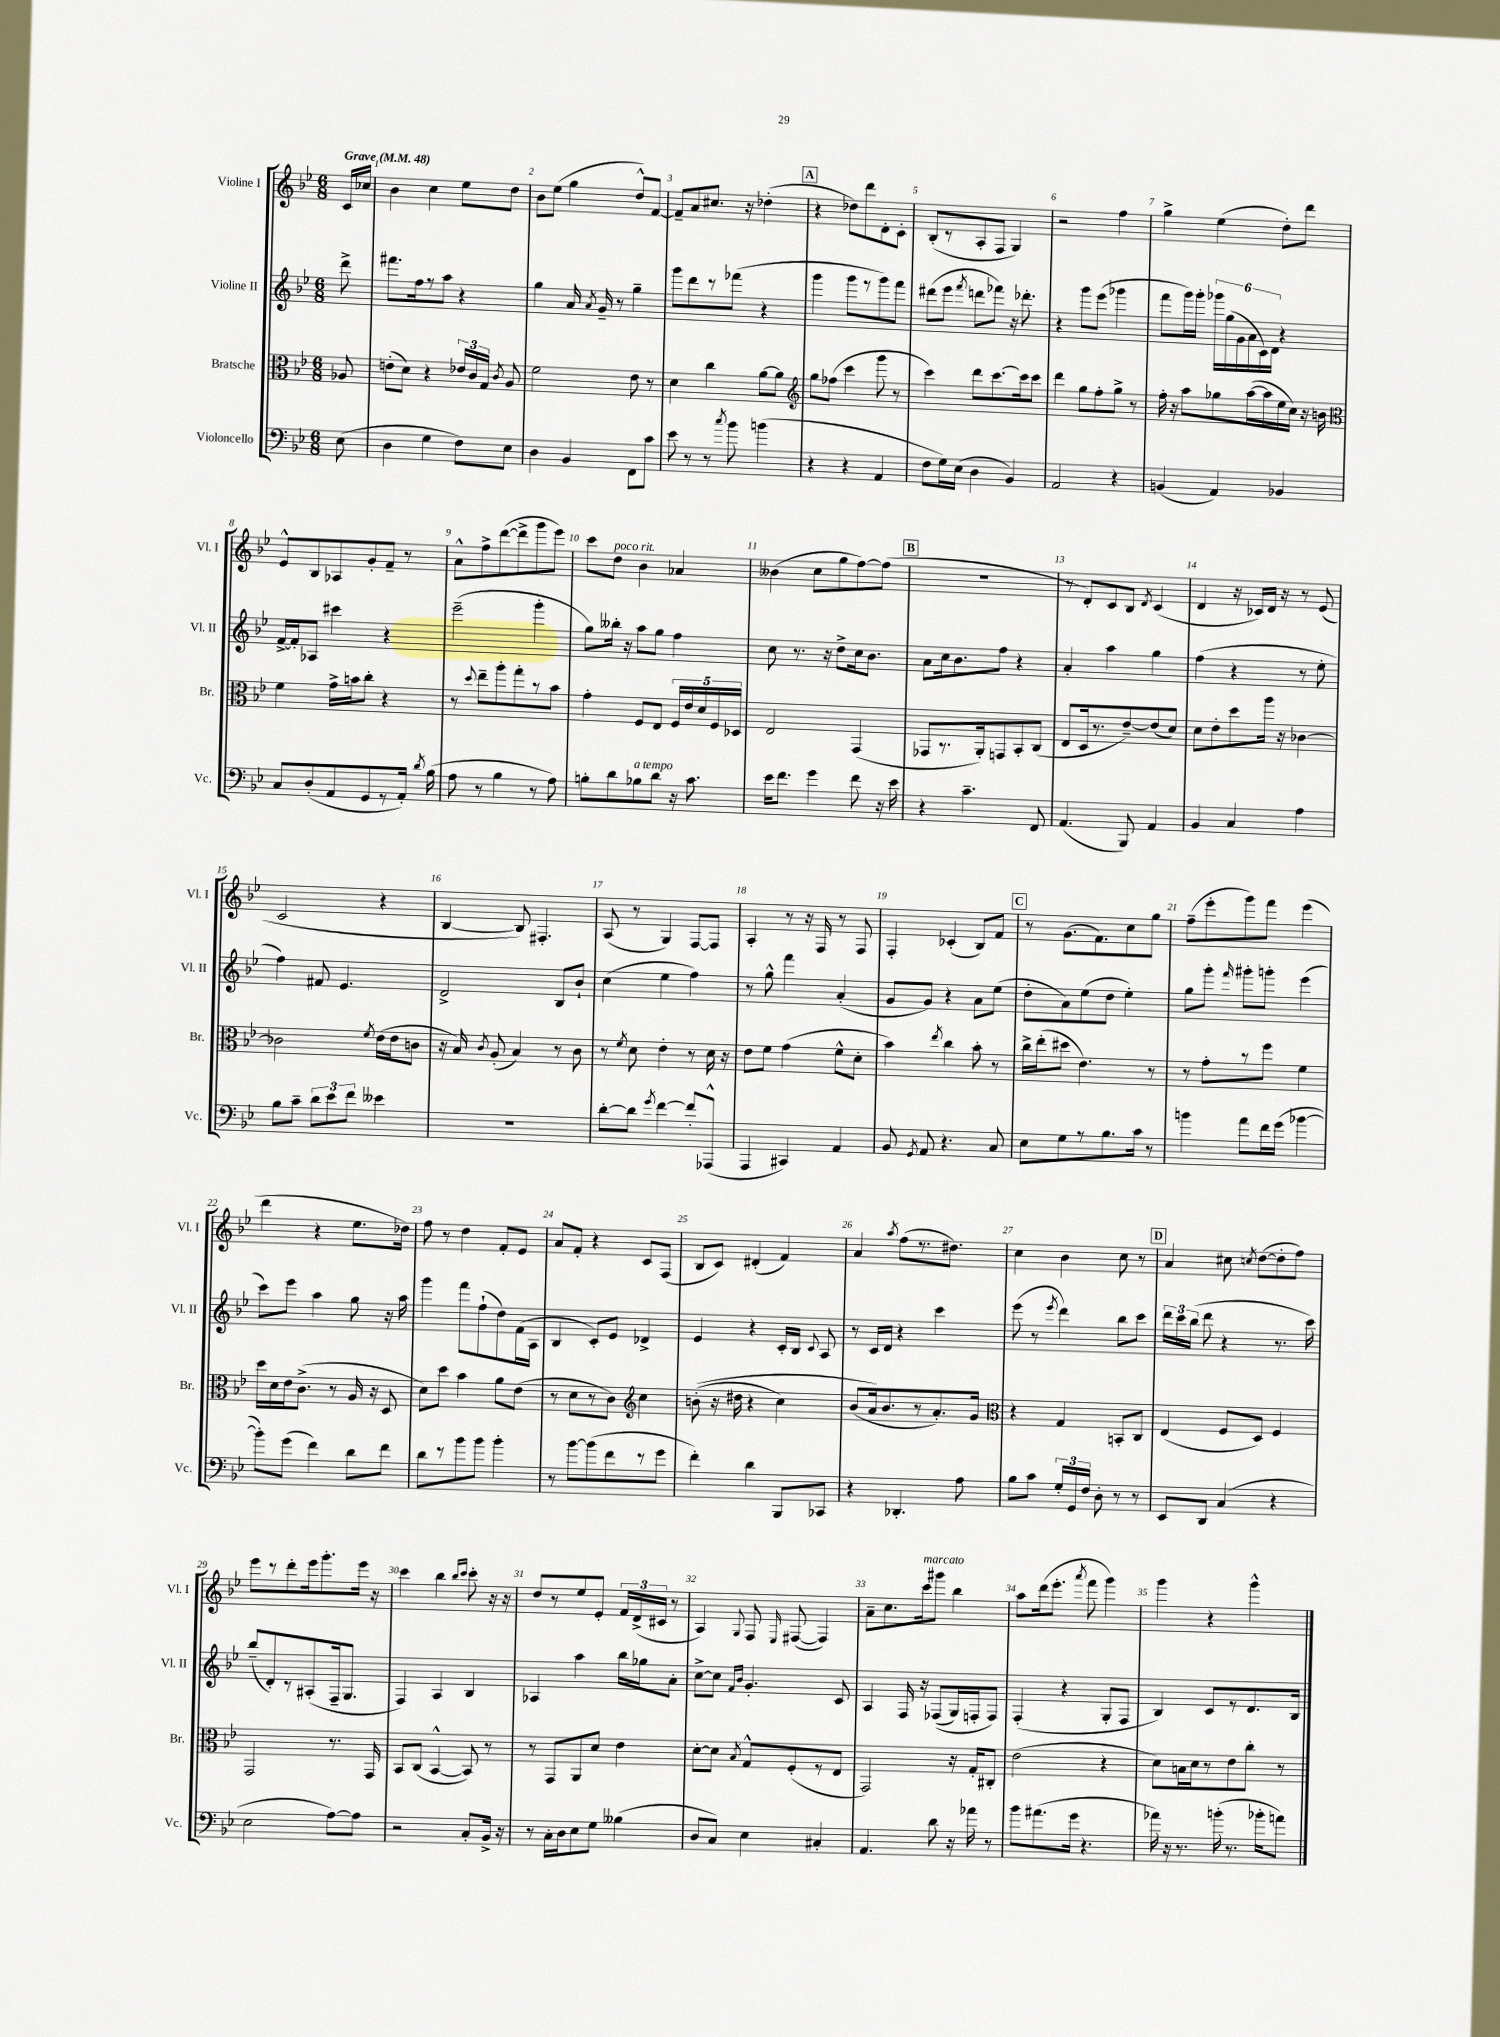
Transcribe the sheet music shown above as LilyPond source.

<<
\new StaffGroup <<
\new Staff = "s0" \with { instrumentName = "Violine I" shortInstrumentName = "Vl. I" } {
    \clef treble \key bes \major \numericTimeSignature \time 6/8 \partial 8 \tempo "Grave" 4 = 48
    \autoBeamOff c'16[ ces''16] |
    bes'4 c''4 ees''8[ d''8] |
    bes'8[ ees''8]( g''4 d''8[-^) f'8]~ |
    f'8[-- a'8 cis''8.] r16 des''4-.( |
    \mark \markup { \box "A" } r4 des''8[) d'''8 d'8-. c'8]-. |
    bes8[-.( r8 a8-. f8] g4) |
    r2 f''4 |
    g''4-> ees''4( d''8[-.) d'''8] |
    ees'8[-^ bes8 aes8 g'8-. f'8]-- r8 |
    a'8[-^ f''8-> d'''8~( d'''8-> g'''8 ees'''8]) |
    c'''8[ d''8]^\markup { \italic "poco rit." } bes'4 aes'4 |
    beses'4( c''8[ g''8 f''8~) f''8]( |
    \mark \markup { \box "B" } R2. |
    r8 d'8[-.) c'8 bes8] \acciaccatura { d'8 } c'4( |
    d'4 r16 ces'16[) d'16] r16 r8 ees'8( |
    c'2 r4 |
    bes4~ bes8) fis4.-. |
    a8( r8 g4) f8[~ f8] |
    a4-. r8 r16 f16 r8 f8 |
    f4-. ces'4-.( bes8[) f'8] |
    \mark \markup { \box "C" } r8 g'8.[( f'8.) c''8 g''8] |
    f''8[--( ees'''8-. g'''8) f'''8] ees'''4( |
    d'''4 r4 ees''8.[ des''16]) |
    f''8 r8 d''4 f'8[-. ees'8] |
    a'8[ f'8]-. r4 c'8[ f8]( |
    bes8[ c'8]) dis'4-.( f'4) |
    a'4 \acciaccatura { a''8 } f''8[( r8. dis''8.]) |
    c''4 bes'4 c''8 r8 |
    \mark \markup { \box "D" } a'4 cis''8 \acciaccatura { c''8 } d''8[~( d''8-. f''8]) |
    ees'''8[ r8 d'''8-. ees'''16 g'''8.-. ees'''16] r16 |
    c'''4 bes''4 \grace { bes''16[ c'''16] } c'''8-. r16 r16 |
    d''8[ r8 ees''8 ees'8]-. \tuplet 3/2 { f'16[ d'16->( cis'16] } r8 |
    a4) \appoggiatura { g8 } f8 \grace { ees16 } fis8~( fis4) |
    a'8[-- c''8. c'''16^\markup { \italic "marcato" } gis'''8] bes''4 |
    a''8[ d'''16( ees'''8.]-. \acciaccatura { a'''8 } f'''8 g'''4) |
    g'''4 r4 g'''4-^ \bar "|." |
}
\new Staff = "s1" \with { instrumentName = "Violine II" shortInstrumentName = "Vl. II" } {
    \clef treble \key bes \major \numericTimeSignature \time 6/8 \partial 8
    \autoBeamOff d'''8-> |
    fis'''8.[ f''16 r8 a''8] r4 |
    g''4 a'16 \acciaccatura { a'8 } g'16-- r8 g''4-- |
    g'''8[ d'''8 r8 fes'''8]( r4 |
    \mark \markup { \box "A" } g'''4 g'''8[ r8 g'''8) f'''8] |
    dis'''8[( ees'''8] \acciaccatura { f'''8 } d'''8[ fes'''8]) r16 des'''8.-. |
    r4 g'''8[ ees'''8]( ges'''4 |
    f'''8[ g'''16) g'''16]-. \tuplet 6/4 { ges'''16[ g''16( g'16 a'16 c'16) d'16] } r4 |
    f'16[~-> f'16-. aes8] cis'''4 r4 |
    ees'''2--( g'''4-. |
    g''8[) beses''16]-. r16 a''8[ g''8] f''4 |
    c''8 r8. r16 d''8[-> c''16 bes'8.] |
    \mark \markup { \box "B" } a'8[ c''16 bes'8. f''8] r4 |
    a'4-. a''4 g''4 |
    f''4( r4 r8 ees''8-. |
    f''4) fis'8 ees'4. |
    d'2-> bes8[ bes'8]-! |
    c''4( ees''4 f''4) |
    r8 g''8-^ f'''4 a'4-.( |
    g'8[ g'8]) r4 a'8[ ees''8]( |
    \mark \markup { \box "C" } d''8[-. a'8) ees''8( d''8] ees''4-.) |
    g''8[ g'''8]-. \grace { f'''16 } gis'''8[-. g'''8]-. ees'''4( |
    c'''8[) ees'''8] a''4 g''8 r16 a''16 |
    g'''4 f'''8[ f''8-!( d''8) f'16( a16] |
    bes4 c'8[-.) ees'8] des'4-> |
    ees'4 r4 c'16[-. bes16] \appoggiatura { c'8 } a8 |
    r8 c'16[ d'16] r4 c'''4 |
    ees'''8( r8 \acciaccatura { ees'''8 } d'''4) bes''8[ c'''8] |
    \mark \markup { \box "D" } \tuplet 3/2 { d'''16[ c'''16 bes''16]( } d'''8 r4 r8. c'''16) |
    bes''8[--( d'8-.) r8 ais8-.( f16-- g8.] |
    f4) a4 bes4 |
    aes4 a''4 bes''16[ ges''16 a'8]-. |
    c''8[~-> c''8] \grace { f'16[ bes'16] } g'4.-. c'8 |
    a4 f16 r16 fes8[(\( g16) f16-. f8]\) |
    f4-.( r4 g8[-. f8] |
    bes4) c'8[ r8 d'8. bes16] \bar "|." |
}
\new Staff = "s2" \with { instrumentName = "Bratsche" shortInstrumentName = "Br." } {
    \clef alto \key bes \major \numericTimeSignature \time 6/8 \partial 8
    \autoBeamOff aes8 |
    e'8[-.( d'8]) r4 \tuplet 3/2 { ees'16[ c'16 g16] } \acciaccatura { c'8 } a8 |
    f'2 ees'8 r8 |
    d'4 c''4 a'8[~ a'8] |
    \mark \markup { \box "A" } \clef treble g''8[ fes''8]( c'''4 g'''8 r8 |
    c'''4) d'''8[ c'''8.~ c'''16 c'''8] |
    d'''4 g''8[ f''8-. g''8]-> r8 |
    f''16-. r16 a''8[ ges''8 a''16~( a''16 ees''16 c''16]) r16 b'16 |
    \clef alto f'4 g'16[-> b'16 c''8]-. r4 |
    r8 \appoggiatura { d''8 } ees''8[-- a''8-. g''8-. r8 bes'8] |
    g'4-. f8[ ees8] \tuplet 5/4 { f16[ ees'16 d'16 f16 des16] } |
    ees2 g,4( |
    \mark \markup { \box "B" } ges,8[ r8. a,16-.) g,8 bes,8-. c8]( |
    ees8[ d16 r8. ees'8~--) ees'8( d'8]) |
    d'8[ ees'8-. d''8 a''16] r16 ces'4~ |
    ces'2 \acciaccatura { f'8 } ees'16[( ees'16 c'8] |
    r16 bes16) \acciaccatura { c'8 } a8-.( bes4) r8 c'8 |
    r8 \acciaccatura { f'8 } d'8 ees'4-. r8 d'16 r16 |
    ees'8[ f'8] g'4( f'8[-^ d'8]-. |
    bes'4) \acciaccatura { ees''8 } c''4 bes'8-. r8 |
    \mark \markup { \box "C" } c''16[-> ees''16-.( dis''8] ees'4.) r8 |
    r8 g'8[-. r8 f''8] f'4 |
    d''16[ d'16 ees'16 c'8.]->( r8 a16 r16 d8 |
    d'8[) d''8] bes'4 a'8[ ees'8]( |
    r8 d'8[ r8 c'8]) \clef treble c''4 |
    b'8-.(\( r16 dis''16 r4 c''4) |
    bes'8[( a'16\) bes'8. r8 a'8.-.) g'16] |
    \clef alto r4 g4 b,8[-. c8] |
    \mark \markup { \box "D" } ees4( f8[ d8]) f4 |
    g,2 r8. g,16 |
    bes,8[ c8]( bes,4~-^ bes,8) r8 |
    r8 g,8[ a,8 d'8] ees'4 |
    d'8[~-. d'8] \acciaccatura { bes8 } g8[-^ f8-.( r8 ees8] |
    g,2) r16 g16[-. cis8]-. |
    ees'2( r4 |
    d'8[) b16 d'16 r8 ees'8 c''8]-. r8 \bar "|." |
}
\new Staff = "s3" \with { instrumentName = "Violoncello" shortInstrumentName = "Vc." } {
    \clef bass \key bes \major \numericTimeSignature \time 6/8 \partial 8
    \autoBeamOff ees8( |
    d4 g4 f8[) ees8] |
    d4 bes,4 f,8[ c'8] |
    ees'8 r8 r8 \acciaccatura { c''8 } bes'8 b'4( |
    \mark \markup { \box "A" } r4 r4 a,4 |
    f8[ g16) ees16]( d4 bes,4) |
    a,2 r4 |
    b,4( a,4) bes,4 |
    c8[ d8-.( a,8 g,8 r8 a,16]-.) \acciaccatura { d'8 } bes16( |
    a8 r8 bes4 r8 a8) |
    b8[-. d'8 bes8^\markup { \italic "a tempo" } d'8] r16 c'8. |
    ees'16[ f'8.] g'4 f'8 r16 ees'16 |
    \mark \markup { \box "B" } r4 c'4.-- f,8 |
    a,4.( bes,,8) a,4 |
    bes,4 c4 a4 |
    bes8[ c'8]-- \tuplet 3/2 { d'8[ ees'8 f'8] } eeses'4 |
    R2. |
    d'8[~-. d'8] \acciaccatura { g'8 } f'4~ f'8[-. aes,,8]-^( |
    a,,4 cis,4) a,4 |
    bes,8 \acciaccatura { g,8 } a,8 r4. c8 |
    \mark \markup { \box "C" } ees8[ g8 r8 bes8. c'16] r8 |
    b'4 a'8[ f'16 g'16]( bes'4~ |
    bes'8[-.) g'8]( f'4) d'8[ f'8] |
    d'8[ r8 bes'8 bes'8] bes'4-. |
    r8 bes'8[~ bes'8( f'8 r8 g'8] |
    f'4-.) d'4 bes,,8[ ces,8] |
    r4 des,4.-. a8 |
    bes8[ c'8] \tuplet 3/2 { g16[-. g,16 f16] } d8-. r8 r8 |
    \mark \markup { \box "D" } ees,8[ d,8] c4( r4 |
    ees2 a8[~) a8] |
    r2 c8[-. bes,16]-> r16 |
    r8 c16[-. d16 ees8 g8] beses4( |
    d8[ c8]) ees4 cis4-. |
    a,4. d'8 r16 aes'16 r8 |
    bes'8[ ais'8.( g'16] r4. |
    aes'16) r16 r8. b'16-.( r8. bes'16[-. a'8]) \bar "|." |
}
>>
>>
\layout { \context { \Score \override BarNumber.break-visibility = ##(#f #t #t) barNumberVisibility = #all-bar-numbers-visible } }
